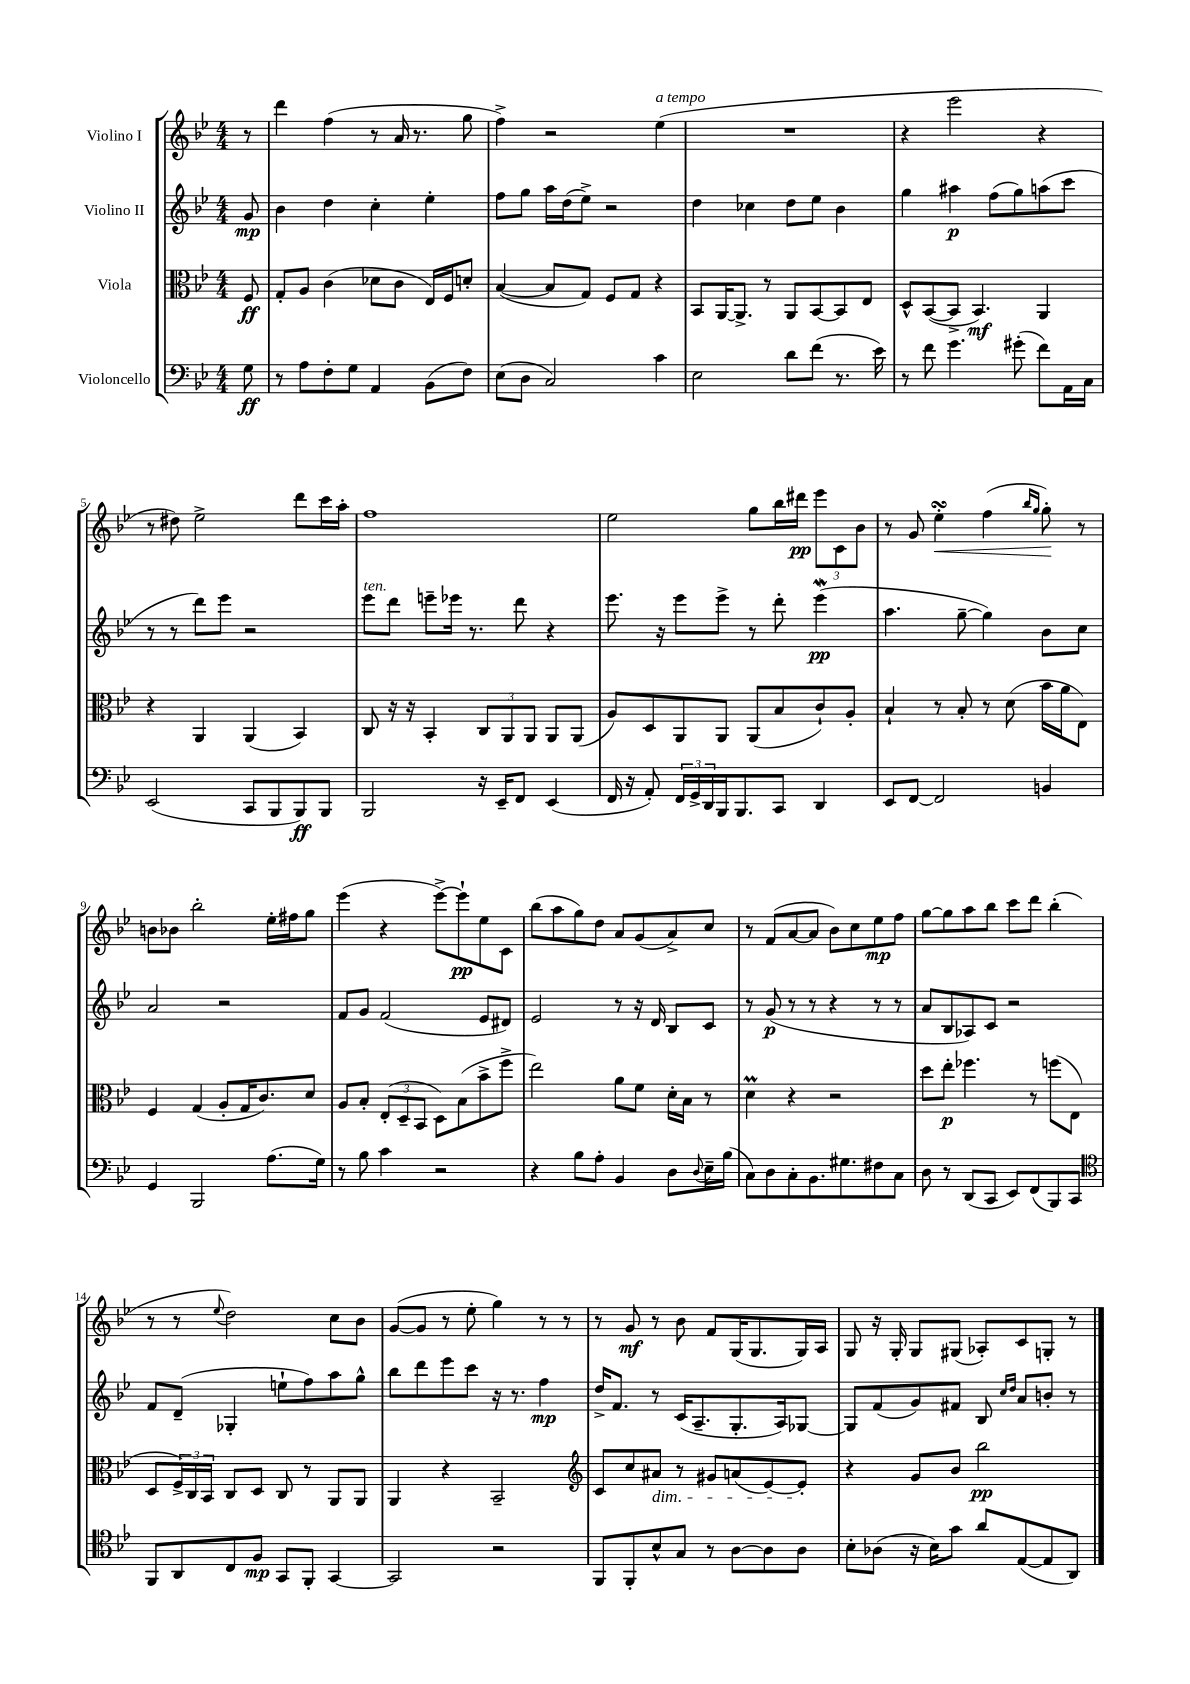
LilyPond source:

<<
\new StaffGroup <<
\new Staff = "s0" \with { instrumentName = "Violino I" } {
    \clef treble \key bes \major \numericTimeSignature \time 4/4 \partial 8
    r8 |
    d'''4 f''4( r8 a'16 r8. g''8 |
    f''4->) r2 ees''4^\markup { \italic "a tempo" }( |
    R1 |
    r4 ees'''2 r4 |
    r8 dis''8) ees''2-> d'''8 c'''16 a''16-. |
    f''1 |
    ees''2 g''8 bes''16 dis'''16\pp \tuplet 3/2 { ees'''8 c'8 bes'8 } |
    r8 g'8 ees''4-.\turn\< f''4( \grace { bes''16 g''16 } g''8-.\!) r8 |
    b'8 bes'8 bes''2-. ees''16-. fis''16 g''8 |
    ees'''4( r4 ees'''8~->) ees'''8-!\pp ees''8 c'8 |
    bes''8( a''8 g''8) d''8 a'8 g'8( a'8->) c''8 |
    r8 f'8( a'8~ a'8 bes'8) c''8 ees''8\mp f''8 |
    g''8~ g''8 a''8 bes''8 c'''8 d'''8 bes''4-.( |
    r8 r8 \appoggiatura { ees''8 } d''2) c''8 bes'8 |
    g'8~( g'8 r8 ees''8-. g''4) r8 r8 |
    r8 g'8\mf r8 bes'8 f'8 g16( g8. g16) a16 |
    g8 r16 g16-. g8 gis8( aes8-.) c'8 g8-. r8 \bar "|." |
}
\new Staff = "s1" \with { instrumentName = "Violino II" } {
    \clef treble \key bes \major \numericTimeSignature \time 4/4 \partial 8
    g'8\mp |
    bes'4 d''4 c''4-. ees''4-. |
    f''8 g''8 a''16 d''16( ees''8->) r2 |
    d''4 ces''4 d''8 ees''8 bes'4 |
    g''4 ais''4\p f''8( g''8) a''8( c'''8 |
    r8 r8 d'''8) ees'''8 r2 |
    ees'''8^\markup { \italic "ten." } d'''8 e'''8-- ees'''16 r8. d'''8 r4 |
    ees'''8. r16 ees'''8 ees'''8-> r8 d'''8-. ees'''4\mordent\pp( |
    a''4. g''8~-- g''4) bes'8 c''8 |
    a'2 r2 |
    f'8 g'8 f'2( ees'8 dis'8) |
    ees'2 r8 r16 d'16 bes8 c'8 |
    r8 g'8\p( r8 r8 r4 r8 r8 |
    a'8 bes8 aes8) c'8 r2 |
    f'8 d'8--( ges4-. e''8-! f''8) a''8 g''8-^ |
    bes''8 d'''8 ees'''8 c'''8 r16 r8. f''4\mp |
    d''16-> f'8. r8 c'16( a8.-- g8.-. a16) ges8~ |
    ges8 f'8( g'8) fis'8 bes8 \grace { c''16 d''16 } a'8 b'8-. r8 \bar "|." |
}
\new Staff = "s2" \with { instrumentName = "Viola" } {
    \clef alto \key bes \major \numericTimeSignature \time 4/4 \partial 8
    f8\ff |
    g8-. a8 c'4( des'8 c'8 ees16) f16 d'8-. |
    bes4~( bes8 g8) f8 g8 r4 |
    bes,8 a,16~ a,8.-> r8 a,8 bes,8~ bes,8 ees8 |
    d8-^ bes,8~( bes,8-> bes,4.\mf) a,4 |
    r4 a,4 a,4( bes,4) |
    c8 r16 r16 bes,4-. \tuplet 3/2 { c8 a,8 a,8 } a,8 a,8( |
    a8) d8 a,8 a,8 a,8( bes8 c'8-!) a8-. |
    bes4-! r8 bes8-. r8 d'8( bes'16 a'16 ees8) |
    f4 g4( a8-. g16 c'8.) d'8 |
    a8 bes8-. \tuplet 3/2 { ees8-.( d8-- bes,8 } d8) bes8( bes'8-> f''8-> |
    ees''2) a'8 f'8 d'16-. bes16 r8 |
    d'4\prall r4 r2 |
    d''8 ees''8-.\p fes''4. r8 f''8( ees8 |
    d8 \tuplet 3/2 { f16->) c16 bes,16 } c8 d8 c8 r8 a,8 a,8 |
    a,4 r4 bes,2-- |
    \clef treble c'8 c''8 ais'8\dim r8 gis'8 a'8( ees'8~) ees'8-.\! |
    r4 g'8 bes'8 bes''2\pp \bar "|." |
}
\new Staff = "s3" \with { instrumentName = "Violoncello" } {
    \clef bass \key bes \major \numericTimeSignature \time 4/4 \partial 8
    g8\ff |
    r8 a8 f8-. g8 a,4 bes,8( f8) |
    ees8( d8 c2) c'4 |
    ees2 d'8 f'8( r8. ees'16) |
    r8 f'8 g'4. gis'8-.( f'8) a,16 c16 |
    ees,2( c,8 bes,,8 bes,,8\ff) bes,,8 |
    bes,,2 r16 ees,16-- f,8 ees,4( |
    f,16 r16 a,8-.) \tuplet 3/2 { f,16 g,16-> d,16 } bes,,16 bes,,8. c,8 d,4 |
    ees,8 f,8~ f,2 b,4 |
    g,4 bes,,2 a8.( g16) |
    r8 bes8 c'4 r2 |
    r4 bes8 a8-. bes,4 d8 \appoggiatura { d8 } ees16-- bes16( |
    c8) d8 c8-. bes,8. gis8. fis8 c8 |
    d8 r8 d,8( c,8 ees,8) f,8( bes,,8) c,8 |
    \clef tenor f,8 a,8 c8 f8\mp g,8 f,8-. g,4~ |
    g,2 r2 |
    f,8 f,8-. bes8-^ g8 r8 a8~ a8 a8 |
    bes8-. aes8( r16 bes16) g'8 a'8 ees8~( ees8 a,8) \bar "|." |
}
>>
>>
